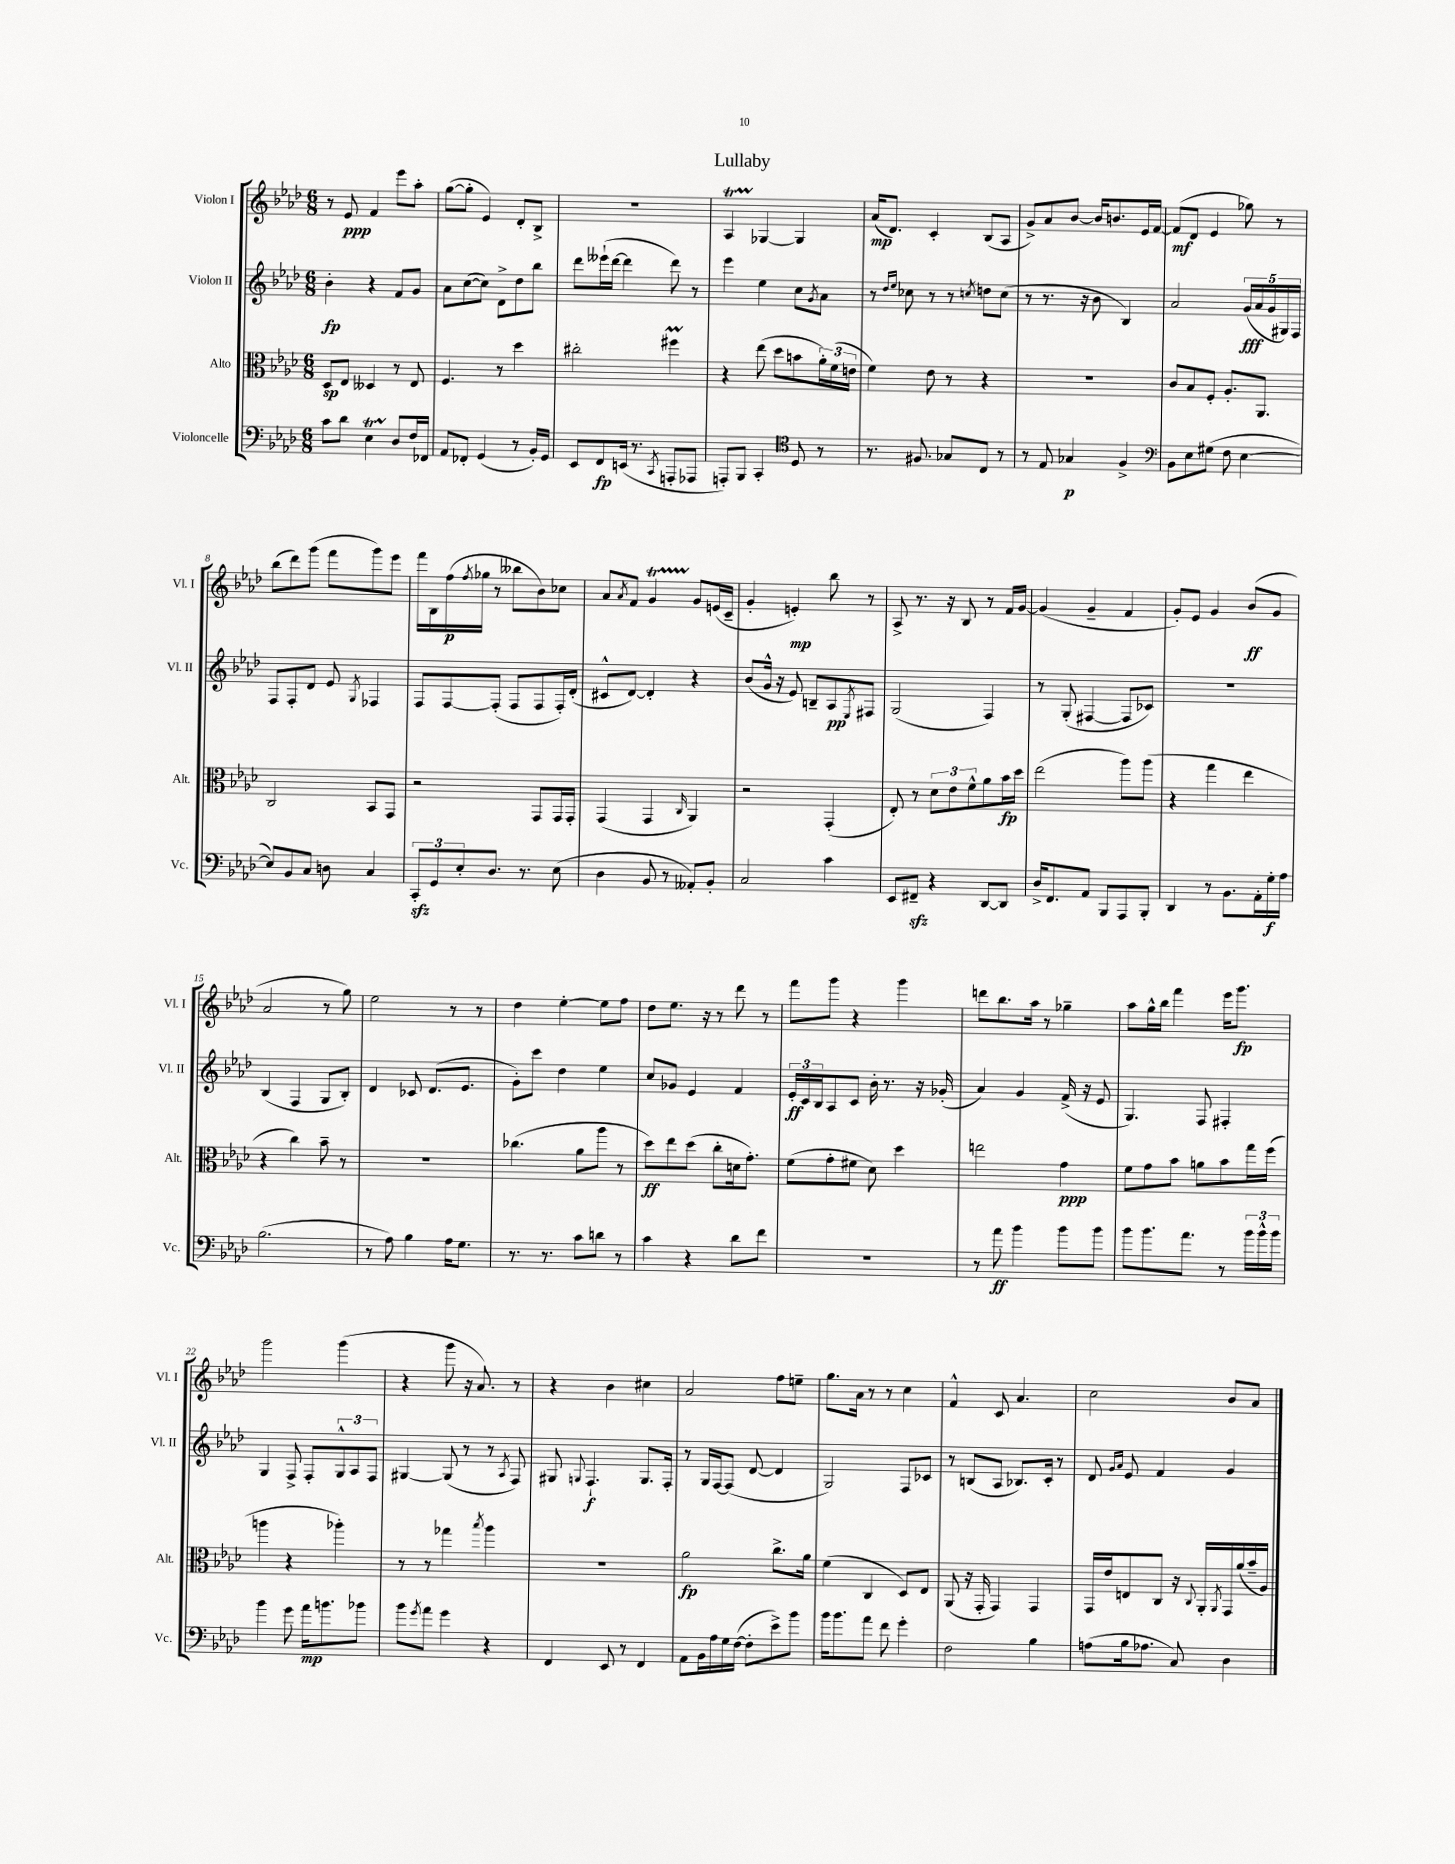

**kern	**kern	**kern	**kern
*staff4	*staff3	*staff2	*staff1
*clefF4	*clefC3	*clefG2	*clefG2
*k[b-e-a-d-]	*k[b-e-a-d-]	*k[b-e-a-d-]	*k[b-e-a-d-]
*M6/8	*M6/8	*M6/8	*M6/8
8c	8D-	4b-'	8r
8d-	8E-	.	8e-
4E-	4D--	4r	4f
8D-	8r	8f	8eee-
16F	8E-	8g	8aa-'
16FF-	.	.	.
=	=	=	=
8AA-	4.F	8a-	([8gg
8FF-'	.	([8cc	8gg']
(4GG	.	8cc])	4e-)
.	8r	8d-^	.
8r	4dd-	8dd-	8d-'
16BB-')	.	8bb-	8B-^
16GG	.	.	.
=	=	=	=
8EE-	2cc#'	8ddd-	2.r
8FF	.	(16eee--`	.
.	.	[16ddd-	.
(16EE	.	4ddd-]	.
8.r	.	.	.
8qCC	.	.	.
8AAA'	4ff#	8ddd-)	.
8AAA-	.	8r	.
=	=	=	=
8AAA')	4r	4eee-	4A-
8BBB-	.	.	.
4CC'	(8ee-	4ee-	[4G-
.	8dd-	.	.
*clefC4	*	*	*
8D-	8b	8cc	4G-]
.	.	8qg	.
8r	24a-')	8a-	.
.	(24f	.	.
.	24e	.	.
=	=	=	=
8.r	4f)	8r	(16a-
.	.	.	8.d-)
.	.	16qqdd-	.
.	.	16qqee-	.
.	.	8cc-	.
8.F#	.	.	.
.	8e-	8r	4c'
8G-	8r	8r	.
.	.	8qcc	.
8C	4r	8dd	(8B-
8r	.	(8cc	8A-
=	=	=	=
8r	2.r	8r	8g^)
8E-	.	8.r	8a-
4G-	.	.	[8b-
.	.	16r	.
.	.	8b-	16b-]
.	.	.	8.b
4F^	.	4B-)	.
.	.	.	16e-
.	.	.	[16f
=	=	=	=
*clefF4	*	*	*
8BB-	8c	2a-	(8f]
8E-	8B-	.	8d-
(8G#	8F'	.	4e-
8F	8.A-'	.	.
[4E-	.	(20g	8gg-)
.	.	20a-	.
.	8.AA-	.	.
.	.	20g	.
.	.	.	8r
.	.	20G#)	.
.	.	20F	.
=	=	=	=
8E-])	2C	8F	(8bb-
8BB-	.	8F'	8ddd-)
8C	.	8d-	(8ggg
8D	.	8e-	8fff
.	.	8qG	.
4C	8BB-	4F-	8ggg)
.	8GG	.	8eee-
=	=	=	=
12CC'	2r	8F	16fff
.	.	.	16B-
12GG	.	.	.
.	.	[8F	(16ff
12E-'	.	.	.
.	.	.	8qff
.	.	.	16gg-
8.D-	.	(8F']	8r
.	.	8F	8bb--
8.r	.	.	.
.	8GG	8F	8b-)
(8E-	16GG	16F')	8cc-
.	16GG'	(16d-'	.
=	=	=	=
4D-	(4GG	8c#^^	8a-
.	.	.	8qa-
.	.	[8d-)	8f
8BB-	4GG	4d-']	4g
8r	.	.	.
.	16qqC	.	.
8AA--')	4AA-)	4r	8g
8BB-'	.	.	(16e
.	.	.	16c~
=	=	=	=
2C	2r	(8b-	4g'
.	.	16g^^	.
.	.	16r	.
.	.	8e-)	4e')
.	.	8B~	.
4c	(4GG'	8A-	8bb-
.	.	8qE-	.
.	.	8F#	8r
=	=	=	=
8EE-	8E-')	(2G	8A-^
8FF#~	8r	.	8.r
4r	12d-	.	.
.	.	.	16r
.	12e-	.	.
.	.	.	8B-
.	12f^^	.	.
[8DD-	8a-	4F)	8r
8DD-]	16b-	.	16f
.	16dd-	.	[16g
=	=	=	=
16D-^	(2ee-	8r	(4g]
8.FF	.	.	.
.	.	(8G'	.
8AA-	.	[4F#	4g~
8BBB-	.	.	.
8AAA-	8aa-)	8F#]	4f
8BBB-'	(8aa-	8c-)	.
=	=	=	=
4DD-	4r	2.r	8g')
.	.	.	8e-
8r	4gg	.	4g
8.BB-	.	.	.
.	4ee-	.	(8b-
16AA-'	.	.	.
16G'	.	.	8g
16A-	.	.	.
=	=	=	=
(2.B-	4r	(4B-	2a-
.	4cc)	4F	.
.	8b-~	8G	8r
.	8r	8B-')	8gg)
=	=	=	=
8r	2.r	4d-	2ee-
8A-)	.	.	.
4B-	.	8c-	.
.	.	(8.d-	.
16A-	.	.	8r
8.G	.	8.e-	.
.	.	.	8r
=	=	=	=
8.r	(4.cc-	8g')	4dd-
.	.	8ccc	.
8.r	.	.	.
.	.	4dd-	[4ee-'
8c	8a-	.	.
8d	8aa-	4ee-	8ee-]
8r	8r	.	8ff
=	=	=	=
4c	8dd-)	8cc	8dd-
.	8ee-	8g-	8.ee-
4r	(8dd-	4e-	.
.	.	.	16r
.	8cc'	.	8r
8d-	16d	4f	8ddd-
.	8.g')	.	.
8f	.	.	8r
=	=	=	=
2.r	(8f	24e-'	8fff
.	.	24c	.
.	.	24B-	.
.	8g'	8A-	8ggg
.	8f#	8c	4r
.	8d-)	16b-'	.
.	.	8.r	.
.	4dd-	.	4ggg
.	.	16r	.
.	.	(16g-'	.
=	=	=	=
8r	2ee	4a-)	8ddd
8a-	.	.	8.bb-
4b-	.	4g	.
.	.	.	16aa-
.	.	.	8r
8b-	4g	(16f^	4gg-~
.	.	16r	.
8b-	.	8e-	.
=	=	=	=
8b-	8f	4.G)	8aa-
8.b-	8g	.	16gg^^
.	.	.	16bb-
.	8b-	.	4fff
8.a-	.	.	.
.	8a	8F	.
8r	8b-	4F#'	16eee-
.	.	.	8.ggg
24b-	16gg	.	.
24b-^^	.	.	.
.	(16ff	.	.
24b-	.	.	.
=	=	=	=
4b-	4aa	4G	2ggg
8g	4r	8F^	.
16a-	.	8F'	.
8.b	.	.	.
.	4aa-')	12G^^	(4ggg
.	.	12A-	.
8b-	.	.	.
.	.	12F	.
=	=	=	=
8b-	8r	[4G#	4r
8qg	.	.	.
8a-	8r	.	.
4g	4gg-	(8G#]	8ggg
.	.	8r	16r
.	.	.	8.a-)
.	8qbb-	.	.
4r	4aa-	8r	.
.	.	8qA-	.
.	.	8F)	8r
=	=	=	=
4FF	2.r	8G#	4r
.	.	8qqG	.
.	.	4.F`	.
8EE-	.	.	4b-
8r	.	.	.
4FF	.	8.G	4cc#
.	.	16F'	.
=	=	=	=
8AA-	2a-	8r	2a-
16BB-	.	16G	.
16A-	.	[16F	.
16G	.	(8F]	.
([16F	.	.	.
8F']	.	[8d-	.
8e-^)	8.cc^	4d-]	8ff
8b-	.	.	8ee~
.	16a-	.	.
=	=	=	=
16b-	(4f	2G)	8.gg
8.b-	.	.	.
.	.	.	16a-
8a-	4C	.	8r
8f	.	.	8r
4g'	8D-)	8F	4cc
.	8E-	8c-	.
=	=	=	=
2F	(8AA-	8r	4f^^
.	16r	(8B	.
.	16GG'	.	.
.	4GG)	8A-	8c
.	.	8.B-)	4.a-
4B-	4GG	.	.
.	.	16c'	.
.	.	8r	.
=	=	=	=
(8A	16GG	8d-	2cc
.	16e-	.	.
.	.	16qqg	.
.	.	16qqa-	.
16B-	8E	8e-	.
8.A-	.	.	.
.	8C	4f	.
8C)	16r	.	.
.	8qqC	.	.
.	16AA-'	.	.
.	8qAA-	.	.
4D-	16GG	4g	8b-
.	(16a-	.	.
.	16b-~	.	8a-
.	16A-)	.	.
==	==	==	==
*-	*-	*-	*-
